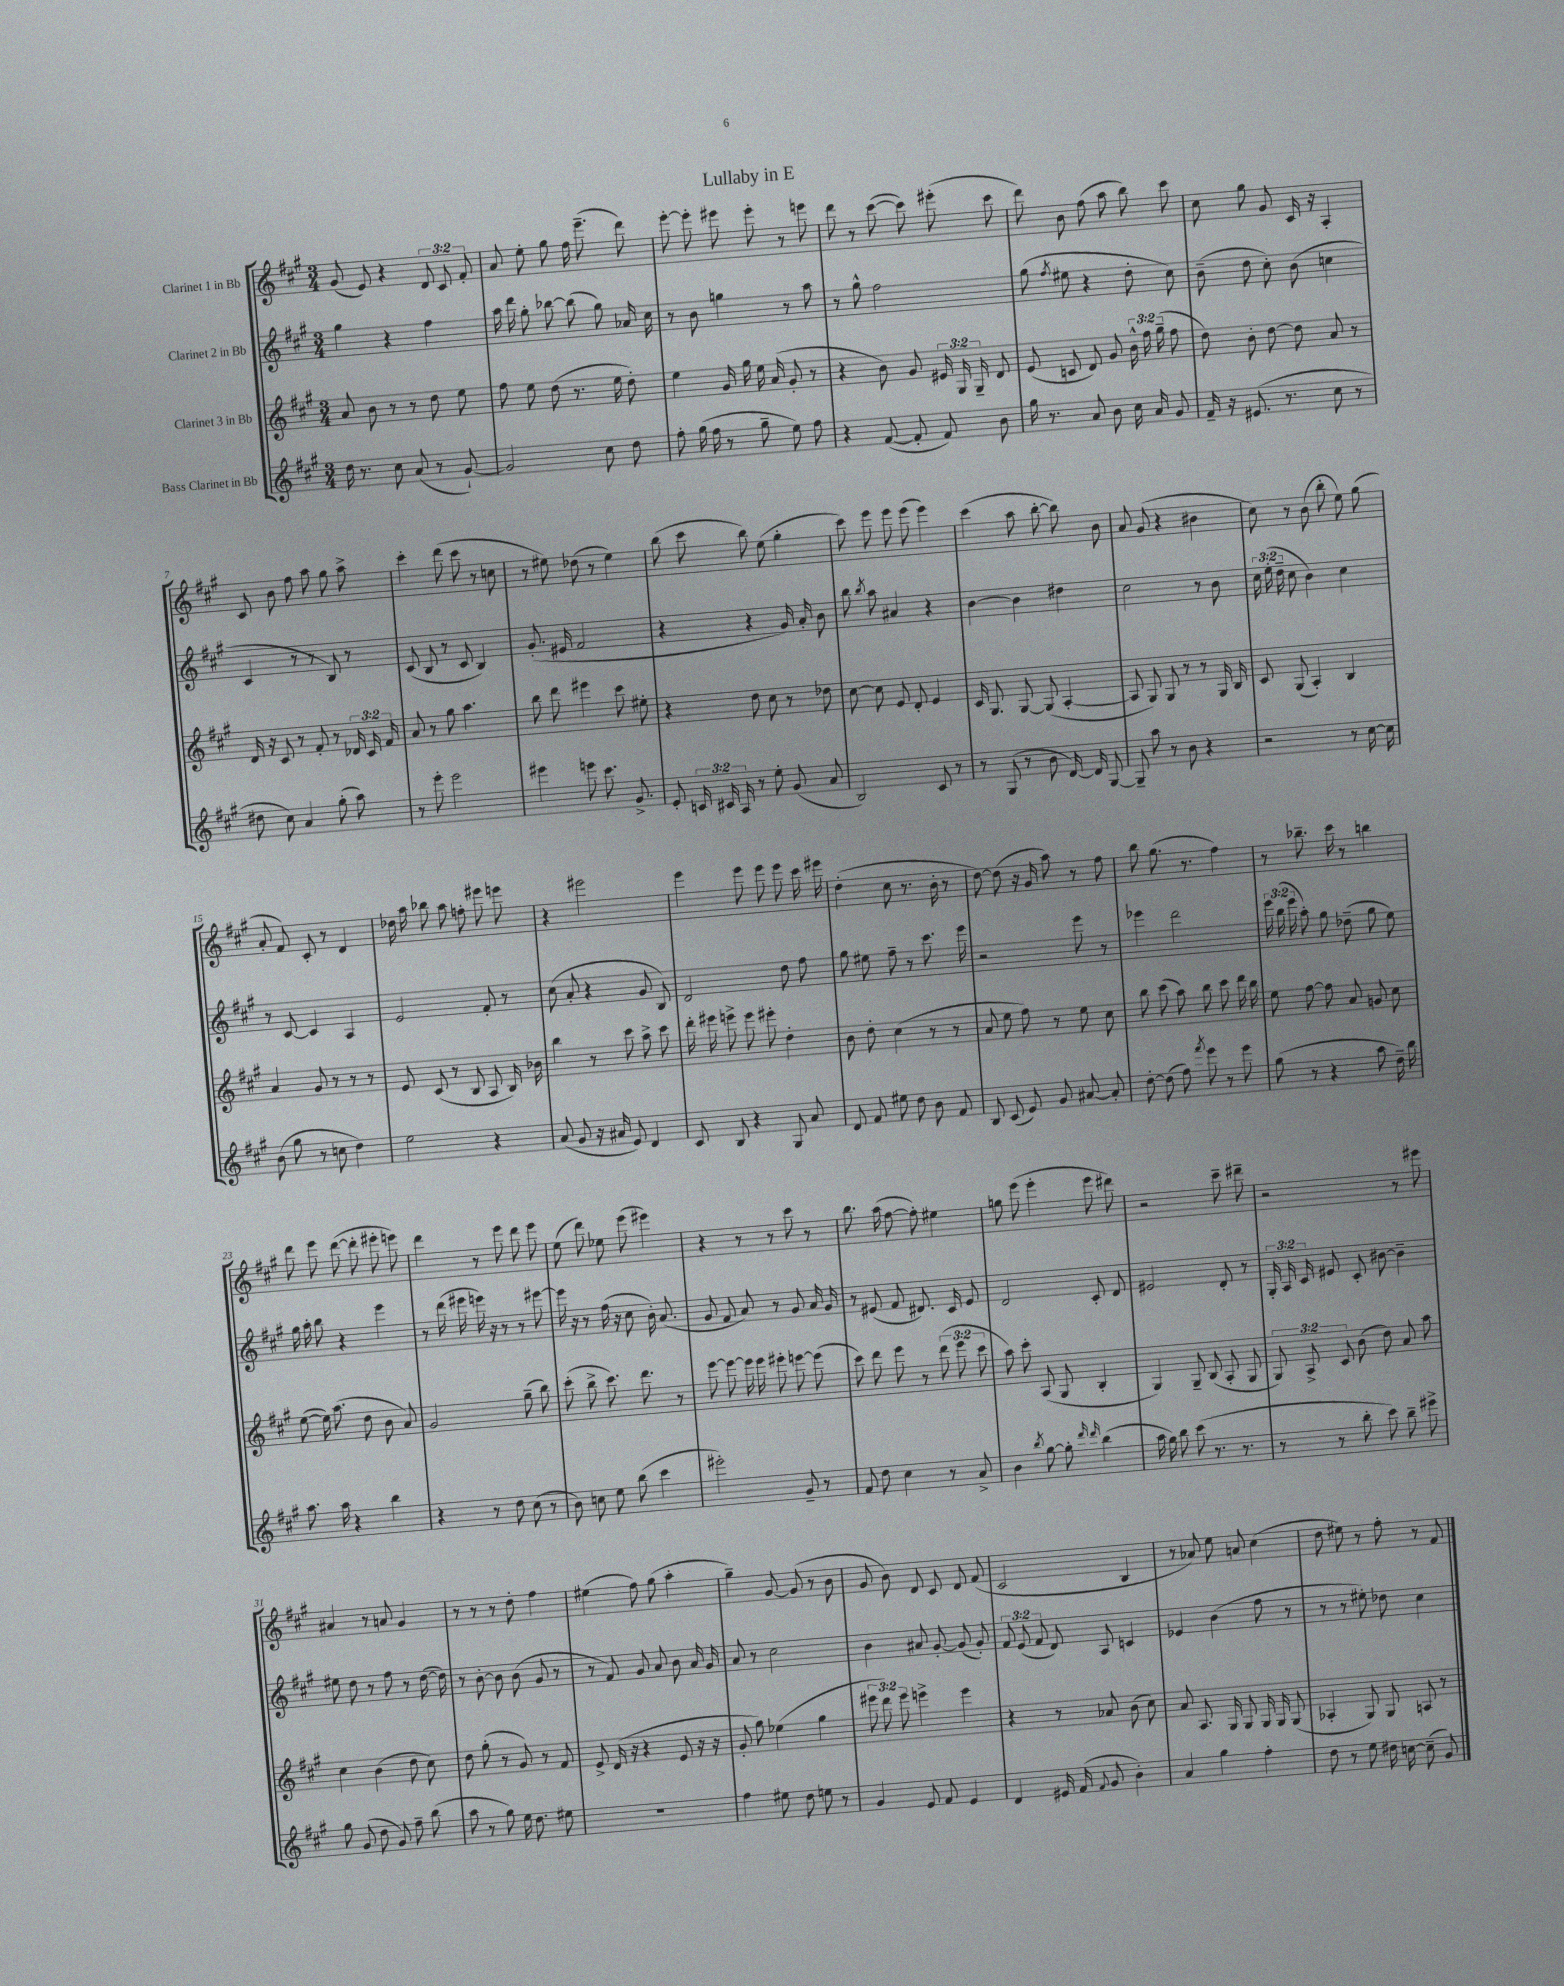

**kern	**kern	**kern	**kern
*staff4	*staff3	*staff2	*staff1
*clefG2	*clefG2	*clefG2	*clefG2
*k[f#c#g#]	*k[f#c#g#]	*k[f#c#g#]	*k[f#c#g#]
*M3/4	*M3/4	*M3/4	*M3/4
16dd	8a	4gg#	(8g#
8.r	.	.	.
.	8b	.	8e)
8cc#	8r	4r	4r
(8a	8r	.	.
8r	8dd	4ff#	12d
.	.	.	12c#
[8g#`)	8ee	.	.
.	.	.	12f#'
=	=	=	=
2g#]	8ff#	16aa	8a
.	.	16ddd	.
.	8ee	8gg#'	8ee'
.	(8dd	[8bb-	8gg#
.	8.r	(8bb-]	16ff#
.	.	.	(8.eee~
8cc#	.	8gg#)	.
.	16ee	.	.
8dd	8dd')	16a-	8ddd)
.	.	16cc#	.
=	=	=	=
8ff#'	4ee	8r	[8eee'
(16gg#	.	8b	8eee']
16ff#	.	.	.
8r	16g#	4gg	8eee#
.	16gg#	.	.
8gg#~	16ee	.	8eee#'
.	(16a	.	.
8ee)	8g#'	8r	8r
8ff#	8r	8aa	8eee
=	=	=	=
4r	4r	8r	8ddd
.	.	8gg#^^	8r
([8f#	8b)	2ff#	([8ccc#
8f#']	8g#	.	8ccc#])
8f#)	24e#	.	(8eee#'
.	24G#	.	.
.	24G#~	.	.
8b	8d	.	8ccc#
=	=	=	=
16gg#	(8e	(8gg#	8ddd)
8.r	.	.	.
.	.	8qff#	.
.	8c	8ee#	8b
8a	8d)	4r	(8ff#
8b	8g#	.	8aa
16cc#	24b^^	8dd'	8bb)
.	24ff#	.	.
16a	.	.	.
.	(24gg#~	.	.
8g#	8ff#	8cc#)	8ccc#
=	=	=	=
16f#~	8dd)	(8b~	8cc#
16r	.	.	.
(8.e#	8b'	8dd	8gg#
.	[8dd	8cc#')	8g#
8.r	.	.	.
.	8dd]	(8b	16c#
.	.	.	16r
8cc#	8a	4cc	4A'
8r	8r	.	.
=	=	=	=
8dd#	16d	4c#	8c#
.	16r	.	.
8cc#)	8c#	.	8b
4a	8r	8r	8ff#
.	8f#'	8r	8aa
(8gg#'	8r	8B)	8gg#
8aa)	24d-	8r	8aa^
.	24c#	.	.
.	24f#	.	.
=	=	=	=
8r	8a	(8c#	4ccc#'
8eee'	8r	8B	.
2eee	8gg#	8r	(8ddd
.	4.aa	8c#	8ccc#
.	.	4B)	8r
.	.	.	8cc
=	=	=	=
4eee#	8bb	(8.g#'	8r
.	8ddd	.	8ee#)
.	.	16e#	.
8eee	4eee#	2f#	(8dd-
8.ccc#	.	.	8r
.	8ccc#	.	4ee#)
8.g#^	.	.	.
.	8ee#'	.	.
=	=	=	=
8e'	4r	4r	(8bb
24c	.	.	8ccc#
24c#	.	.	.
24A	.	.	.
8r	8dd	4r	8bb)
8ee'	8cc#	.	(8ee
(8g#	8r	16g#)	4gg#'
.	.	16a'	.
8a	8dd-	8b	.
=	=	=	=
2B)	[8cc#	8bb	8ccc#)
.	.	8qbb	.
.	8cc#]	8aa	8eee
.	8e	4a#	8eee
.	8d'	.	(8eee
8c#	4e	4r	4eee)
8r	.	.	.
=	=	=	=
8r	16c#	[4b	(4ccc#
.	8.G#	.	.
(8G#	.	.	.
8r	[8G#	4b]	8aa
8b	(8G#]	.	[8bb'
[16d)	[4A'	4dd#	8bb])
16d]	.	.	.
[8G#	.	.	8b
=	=	=	=
8G#~]	8A]	2cc#	8a
8aa	8G#)	.	(8g#
8r	8G#	.	4r
8b	8r	.	.
4r	8r	8r	4b#
.	16G#	8b	.
.	16B	.	.
=	=	=	=
2r	8c#	24cc#	8cc#)
.	.	(24ee'	.
.	.	24dd~	.
.	(8G#	8cc#	8r
.	4A')	4b)	(8b
.	.	.	8bb'
8r	4B	4cc#	8ee)
[16cc#	.	.	(8gg#
16cc#]	.	.	.
=	=	=	=
(8b	4a	8r	8a'
8gg#	.	[8c#	8f#)
8r	8g#	4c#]	8c#'
8cc	8r	.	8r
4dd)	8r	4A	4d
.	8r	.	.
=	=	=	=
2ee	8e	2e	16dd-
.	.	.	16aa
.	(8c#	.	8bb-
.	8r	.	8aa
.	8B	.	8ff'
4r	8A	8f#'	8eee#
.	16B)	8r	8eee
.	16b-	.	.
=	=	=	=
(8a	4bb	(8cc#	4r
8g#	.	8a'	.
16r	8r	4r	2eee#
16a#	.	.	.
8e)	8ccc#	.	.
4d	8aa^	8g#	.
.	8ccc#	8B)	.
=	=	=	=
8c#	16ddd'	2d	4eee
.	16eee#	.	.
8B	8eee^	.	.
4r	8eee	.	8eee
.	8eee#'	.	8eee
8G#	4dd'	8dd	8eee
8a	.	8ff#	16ccc#
.	.	.	16eee#
=	=	=	=
8d	8b	8gg#	(4dd'
8f#	8dd'	8ee#	.
8ee#	(4cc#	8ff#~	8cc#
8dd	.	8r	8.r
8b	8r	8.ccc#	.
.	.	.	16b'
8f#	8r	.	8r
.	.	16eee	.
=	=	=	=
8B	8a	2r	[8dd)
(8c#	8ee	.	(8dd]
8e)	8ff#)	.	16r
.	.	.	16g#
8g#	8r	.	8aa)
[8a#	8ee	8eee	8r
8a#']	8cc#	8r	8ff#
=	=	=	=
[8dd'	8bb	4eee-	8bb
(8dd]	(8ccc#	.	(8.gg#
8ff#)	8aa)	2ddd	.
.	.	.	8.r
8qfff#	.	.	.
8eee	8bb	.	.
8r	8ccc#	.	4ff#)
8eee	16ddd	.	.
.	16bb	.	.
=	=	=	=
(8gg#	8ee	24eee	8r
.	.	(24bb	.
.	.	24eee	.
8r	[8ff#	8aa')	8.bb-~
4r	8ff#]	8gg#	.
.	.	.	16ccc#
.	8a	(8dd-~	8r
8aa	8g	8gg#	4bb
16dd~)	8cc#	8ee)	.
16bb	.	.	.
=	=	=	=
8.aa	([8ee	16gg#	8ddd
.	.	16aa'	.
.	16ee])	8bb	8eee
16aa	(8.aa	.	.
4r	.	4r	([8ddd
.	8dd	.	8ddd']
4bb	8b	4eee	8eee#'
.	8a)	.	8eee)
=	=	=	=
4r	2g#	8r	4ddd
.	.	(16ddd	.
.	.	16eee#	.
8r	.	16eee)	8r
.	.	16r	.
8dd	.	8r	8eee
(8cc#	(8gg#~	8r	8ddd
8r	8bb)	[8eee#	8eee
=	=	=	=
8b)	(8ccc#'	16eee#]	(8ee
.	.	16r	.
8cc	8bb^	8r	8ddd)
8ee	8.ccc#)	(16ff#	8ee-
.	.	16r	.
(8bb	.	8cc#	(8eee
.	8.ddd	.	.
4ccc#	.	16b')	4eee#)
.	.	(8.a	.
.	8r	.	.
=	=	=	=
2eee#')	[8eee	8g#	4r
.	8eee_	8f#	.
.	16eee]	8a)	8r
.	16eee	.	.
.	8eee#'	8r	8r
8g#~	[8eee	8g#	8ccc#
8r	(8eee]	16a	8r
.	.	16g#	.
=	=	=	=
8f#	8ccc#)	8r	8.bb
8dd	8ddd	(8e#	.
.	.	.	(16aa
4cc#	8eee	8f#	[8ff#
.	8r	8.d#)	8ff#'])
8r	(12ddd	.	4ee#
.	.	16c#	.
.	12eee	.	.
8a^	.	8e#	.
.	12ccc#	.	.
=	=	=	=
4b	8aa)	2d	8gg
.	8ccc#'	.	(8eee
8qbb	.	.	.
[8gg#	(8A	.	4eee'
8gg#']	8G#	.	.
16qqddd	.	.	.
16qqddd	.	.	.
(4bb	4B'	8c#'	8eee
.	.	8d	8ddd#)
=	=	=	=
16aa	4G#)	2e#	2r
16gg#)	.	.	.
8bb	.	.	.
(8ccc#	8G#~	.	.
8.r	(8B	.	.
.	8A'	8d'	8ccc#~
8.r	.	.	.
.	8G#	8r	8ddd#~
=	=	=	=
8r	12G#)	24G#'	2r
.	.	24A	.
.	12A^	24c#	.
8r	.	8e#	.
.	12c#	.	.
8bb'	(8b	8c#'	.
8ccc#)	8dd)	[8b#	.
8bb~	8a	4b#~]	8r
8eee#^	8aa	.	8eee#
=	=	=	=
8gg#	4cc#	8ee#	4a#
(8g#	.	8dd	.
8dd	(4b	8r	8r
8g#)	.	8ff#	8a
8ff#~	8dd	8r	4g#
(8bb	8cc#)	([16dd	.
.	.	16dd])	.
=	=	=	=
8aa	8dd	8r	8r
8r	(8gg#'	[8b'	8r
8gg#)	8r	8b]	8r
16ee	8g#)	(8b	8dd'
8.dd	.	.	.
.	8r	8g#	4ff#
8ee#	8f#	8r	.
=	=	=	=
2.r	8e^	8r	(4ee#
.	(16d	8f#)	.
.	16r	.	.
.	4r	8g#	8ff#)
.	.	8a	(8gg#
.	8e	8b	4aa'
.	16r	16a	.
.	16r	16g#	.
=	=	=	=
4ff#	8g#'	8a	4gg#~)
.	8gg#)	8r	.
8ee#	(4ee-	2cc#	[8g#
8dd	.	.	(8g#]
8ee	4gg#	.	8r
8r	.	.	8b
=	=	=	=
4g#	12eee#	4b	8g#
.	12ddd)	.	.
.	.	.	8b)
.	12eee#	.	.
8e	4eee^	8a#	8d
8f#	.	[8g#'	8c#
4e	4eee	(8g#]	8d
.	.	8g#')	(8f#
=	=	=	=
4d	4r	12f#	2c#
.	.	(12e	.
.	.	12f#	.
16e#	8r	8d)	.
(16f#	.	.	.
8qqf#	.	.	.
8g#	8a-	8A	.
4b')	(8b	4c	4B
.	8cc#)	.	.
=	=	=	=
4a	8a	4e-	8r
.	8.A	.	8a-)
4gg#	.	(4b	8ee
.	16G#	.	.
.	8G#	.	8a
4ff#'	16G#	8ff#	(4cc#
.	16G#	.	.
.	(8G#	8r	.
=	=	=	=
8dd	4A-'	8r	8dd
8r	.	8r	8ee#)
8ee	8G#)	8ee#')	8r
16dd#	8G#	8dd-	8ff#'
[16cc	.	.	.
(8cc~]	8A	4cc#	8r
8g#)	8r	.	8f#
==	==	==	==
*-	*-	*-	*-
